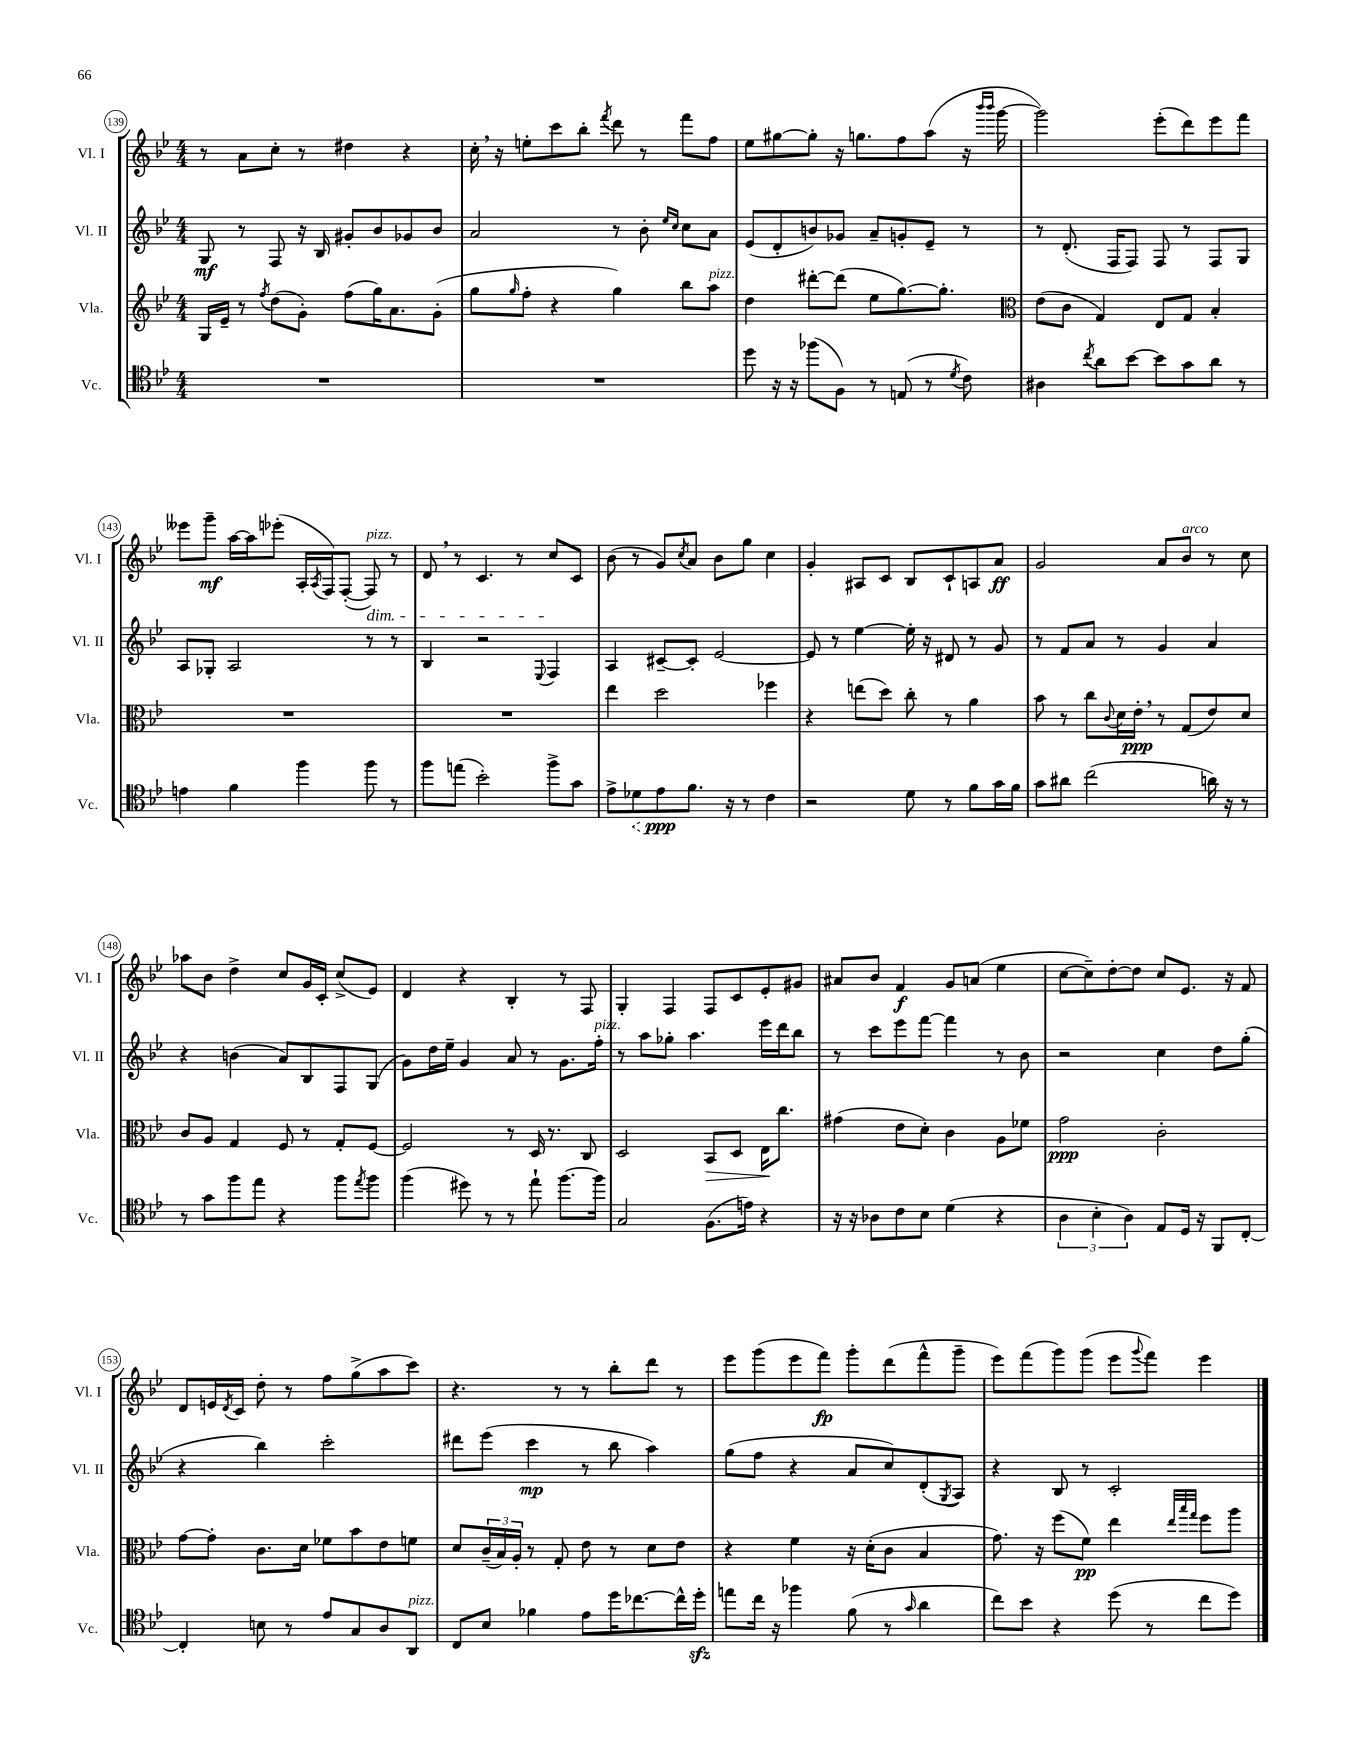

**kern	**kern	**kern	**kern
*staff4	*staff3	*staff2	*staff1
*clefC4	*clefG2	*clefG2	*clefG2
*k[b-e-]	*k[b-e-]	*k[b-e-]	*k[b-e-]
*M4/4	*M4/4	*M4/4	*M4/4
1r	16G	8G	8r
.	16e-~	.	.
.	8r	8r	8a
.	8qff	.	.
.	(8dd	8F	8cc'
.	8g')	16r	8r
.	.	16B-	.
.	(8ff	8g#'	4dd#
.	16gg)	8b-	.
.	8.a	.	.
.	.	8g-	4r
.	(8g'	8b-	.
=	=	=	=
1r	8gg	2a	16cc'
.	.	.	16r
.	16qqgg	.	.
.	8ff'	.	8ee'
.	4r	.	8ccc
.	.	.	8bb-'
.	.	.	8qfff
.	4gg)	8r	8ddd
.	.	8b-'	8r
.	.	16qqee-	.
.	.	16qqcc	.
.	8bb-	8cc	8fff
.	8aa	8a	8ff
=	=	=	=
8dd	4dd	(8e-	8ee-
16r	.	8d'	[8gg#
16r	.	.	.
(8ff-	[8ddd#'	8b)	8gg#']
8F)	(8ddd#]	8g-	16r
.	.	.	8.gg
8r	8ee-	8a~	.
(8E	[8.gg)	8g'	8ff
8r	.	8e-~	(8aa
.	8.gg']	.	.
8qd	.	.	.
8c)	.	8r	16r
.	.	.	16qqbbb-
.	.	.	16qqbbb-
.	.	.	[16ggg
=	=	=	=
*	*clefC3	*	*
4A#	(8e-	8r	2ggg])
.	8c	(8.d'	.
8qcc	.	.	.
8a	4G)	.	.
.	.	16F	.
[8b-	.	8F)	.
8b-]	8E-	8F	(8eee-'
8g	8G	8r	8ddd)
8a	4B-'	8F	8eee-
8r	.	8G	8fff
=	=	=	=
4e	1r	8A	8eee--
.	.	8G-'	8ggg~
4f	.	2A	[16aa
.	.	.	16aa]
.	.	.	(8eee-'
4ff	.	.	16A'
.	.	.	8qA
.	.	.	16F)
.	.	.	([8F'
8ff	.	8r	8F])
8r	.	8r	8r
=	=	=	=
8ff	1r	4B-	8d
(8ee	.	.	8r
2b-')	.	2r	4.c
.	.	.	8r
.	.	8qqE-	.
8ff^	.	4F	8cc
8g	.	.	8c
=	=	=	=
8e-^	4ee-	4A	(8b-
8d-	.	.	8r
8e-	2dd	[8c#~	8g)
.	.	.	8qcc
8.f	.	8c#']	8a
.	.	[2e-	8b-
16r	.	.	.
8r	.	.	8gg
4c	4ff-	.	4cc
=	=	=	=
2r	4r	8e-]	4g'
.	.	8r	.
.	(8ee	[4ee-	8A#
.	8dd)	.	8c
8d	8cc'	16ee-']	8B-
.	.	16r	.
8r	8r	8d#	8c`
8f	4a	8r	8A
16g	.	8g	8a
16f	.	.	.
=	=	=	=
8g	8b-	8r	2g
8a#	8r	8f	.
(2cc	8cc	8a	.
.	8qqc	.	.
.	16d	8r	.
.	16e-'	.	.
.	8r	4g	8a
.	(8G	.	8b-
16a)	8e-)	4a	8r
16r	.	.	.
8r	8d	.	8cc
=	=	=	=
8r	8c	4r	8aa-
8g	8A	.	8b-
8ff	4G	(4b	4dd^
8ee-	.	.	.
4r	8F	8a)	8cc
.	8r	8B-	16g
.	.	.	16c'
8ff	8G'	8F	(8cc^
8qee-	.	.	.
8ff	[8F	(8G	8e-)
=	=	=	=
(4ff	2F]	8g)	4d
.	.	16dd	.
.	.	16ee-~	.
8dd#)	.	4g	4r
8r	.	.	.
8r	8r	8a	4B-'
8ee-`	16D	8r	.
.	8.r	.	.
[8.ff	.	8.g	8r
.	8C	.	8F
16ff]	.	16ff'	.
=	=	=	=
2G	2D	8r	4G'
.	.	8aa	.
.	.	8gg-'	4F
.	.	4.aa	.
(8.F	8BB-	.	8F
.	8D	.	8c
16e)	.	.	.
4r	16E-	16eee-	8e-'
.	8.cc	16ddd	.
.	.	8bb-	8g#
=	=	=	=
16r	(4g#	8r	8a#
16r	.	.	.
8A-	.	8ccc	8b-
8c	8e-	8eee-	4f
8B-	8d')	[8fff	.
(4d	4c	4fff]	8g
.	.	.	(8a
4r	8A	8r	4ee-
.	8f-	8b-	.
=	=	=	=
6A	2g	2r	[8cc
.	.	.	8cc~])
6B-'	.	.	.
.	.	.	[8dd'
6A)	.	.	.
.	.	.	8dd]
8E-	2c'	4cc	8cc
16D	.	.	8.e-
16r	.	.	.
8FF	.	8dd	.
.	.	.	16r
[8C'	.	(8gg'	8f
=	=	=	=
4C']	[8g	4r	8d
.	8g']	.	16e
.	.	.	8qd
.	.	.	16c
8B	8.c	4bb-)	8dd'
8r	.	.	8r
.	16d	.	.
8e-	8f-	2ccc'	8ff
8G	8b-	.	(8gg^
8A	8e-	.	8aa
8AA	8f	.	8ccc)
=	=	=	=
8C	8d	8ddd#	4.r
8B-	(24c~	(8eee-	.
.	24B-)	.	.
.	24A'	.	.
4f-	8r	4ccc	.
.	8G'	.	8r
8e-	8e-	8r	8r
16dd	8r	8bb-	8bb-'
[8.cc-	.	.	.
.	8d	4aa)	8ddd
16cc-^^]	8e-	.	8r
16dd'	.	.	.
=	=	=	=
8ee	4r	(8gg	8eee-
16cc	.	8ff	(8ggg
16r	.	.	.
4ff-	4f	4r	8eee-
.	.	.	8fff)
(8f	16r	8a	8ggg'
.	(16d'	.	.
8r	8c	8cc)	(8ddd
16qqg	.	.	.
4a	4B-	(8d'	8fff^^
.	.	8qG	.
.	.	8A)	8ggg~
=	=	=	=
8cc)	8.g)	4r	8eee-)
8b-	.	.	(8fff
.	16r	.	.
4r	(8ff	8B-	8ggg)
.	8f)	8r	(8ggg
(8dd	4ee-	2c'	8eee-
.	.	.	8qqggg
8r	.	.	8fff)
.	32qqee-	.	.
.	32qqbb-	.	.
.	32qqgg	.	.
8cc	8ff	.	4eee-
8dd)	8aa	.	.
==	==	==	==
*-	*-	*-	*-
